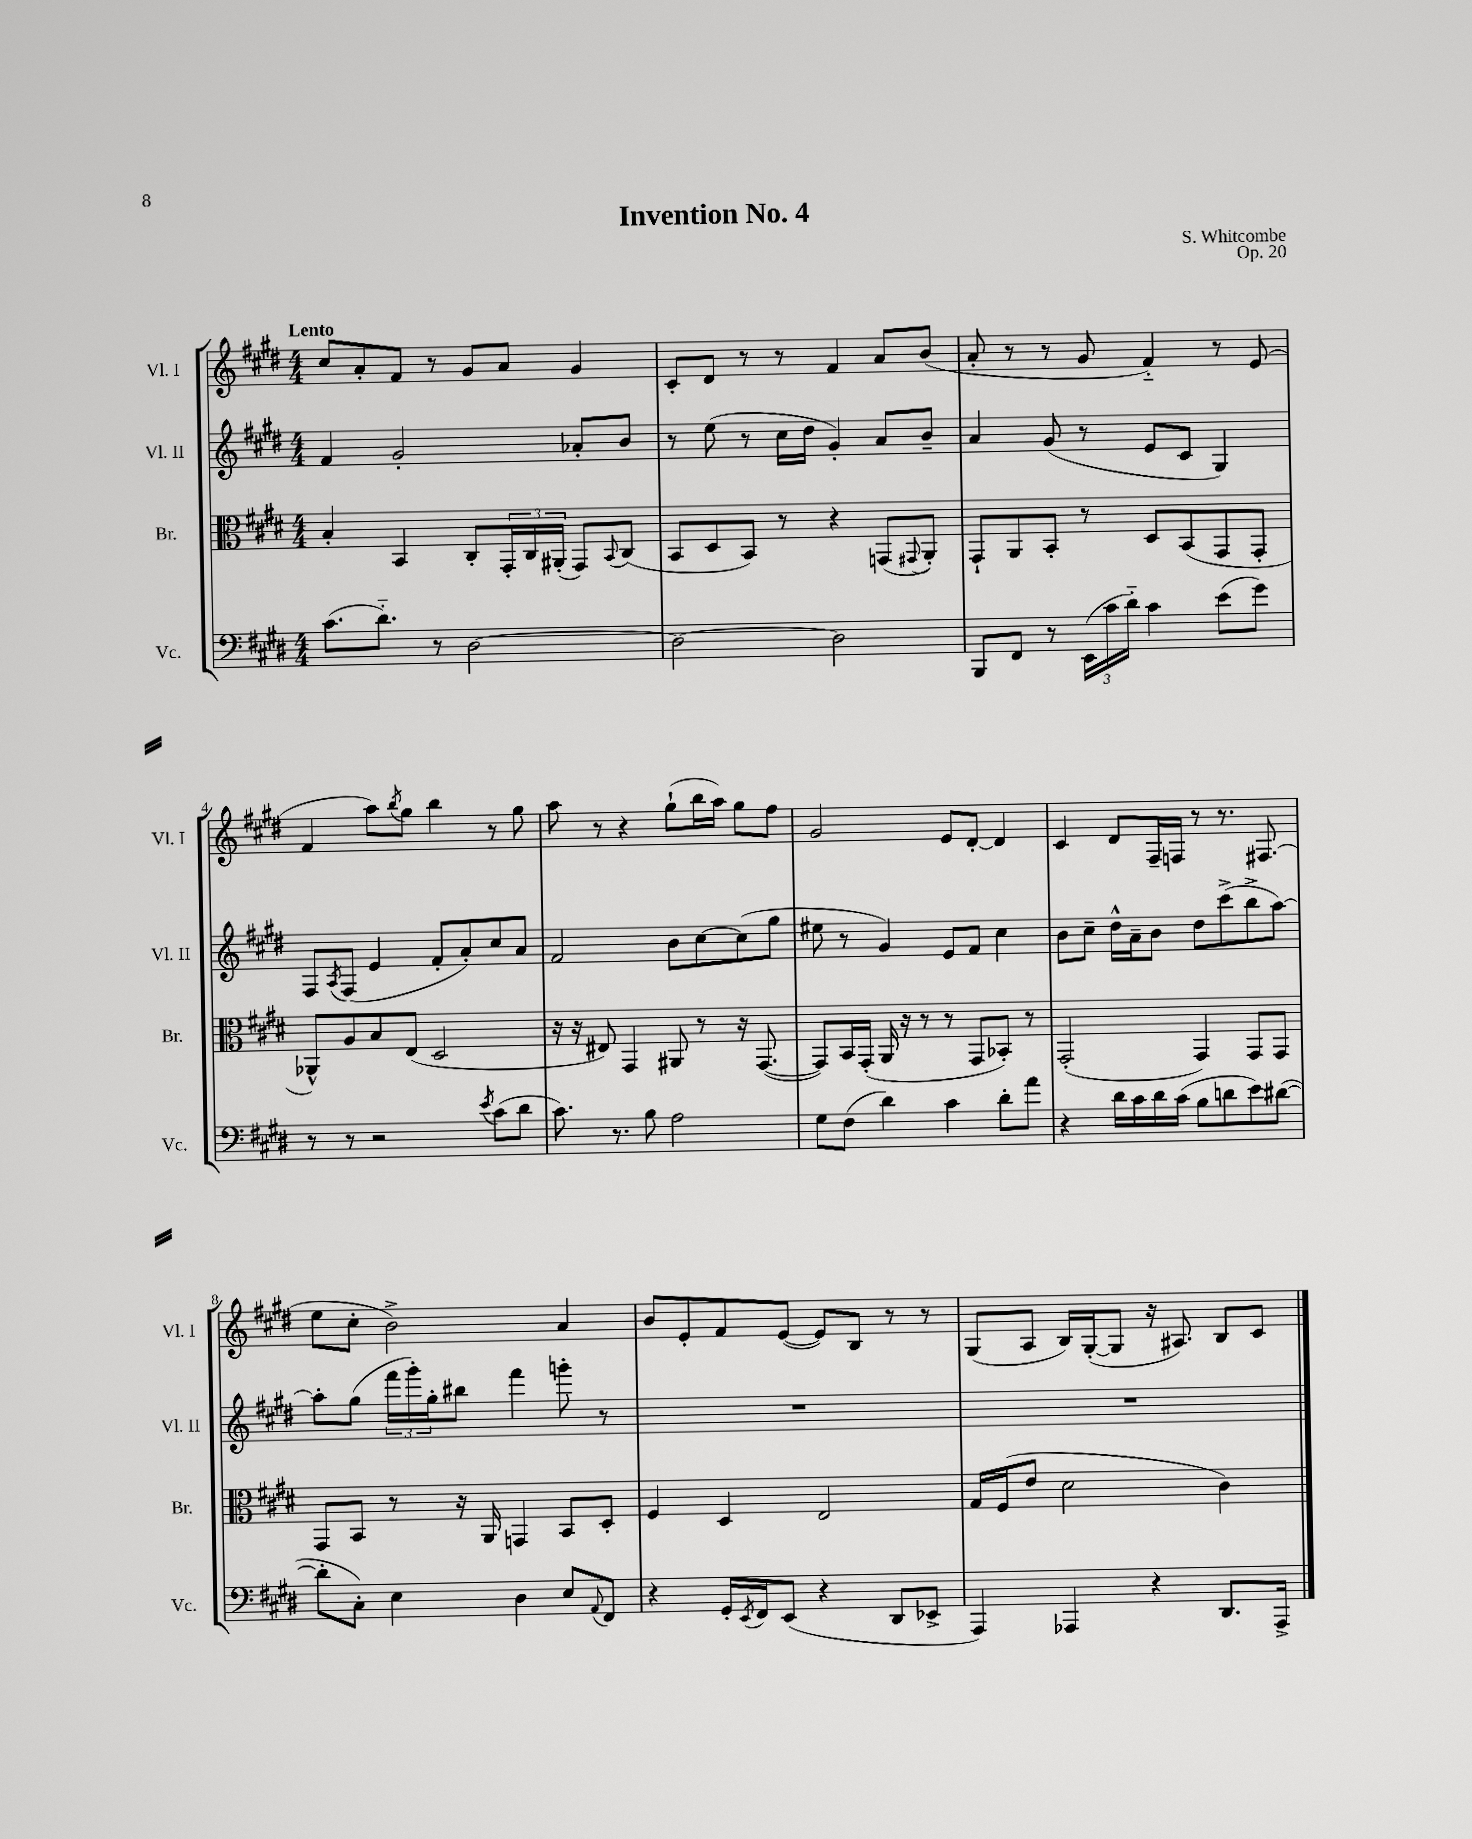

**kern	**kern	**kern	**kern
*part4	*part3	*part2	*part1
*staff4	*staff3	*staff2	*staff1
*I"Vc.	*I"Br.	*I"Vl. II	*I"Vl. I
*I'Vc.	*I'Br.	*I'Vl. II	*I'Vl. I
*clefF4	*clefC3	*clefG2	*clefG2
*k[f#c#g#d#]	*k[f#c#g#d#]	*k[f#c#g#d#]	*k[f#c#g#d#]
*M4/4	*M4/4	*M4/4	*M4/4
=1	=1	=1	=1
!	!	!	!LO:TX:a:B:t=Lento
(8.c#\L	4B'/	4f#/	8cc#/L
.	.	.	8a'/
8.d#\J)	.	.	.
.	4BB/	2g#'/	8f#/J
8r	.	.	8r
[2D#\	8C#'/L	.	8g#/L
.	24GG#'/L	.	8a/J
.	24C#/	.	.
.	(24AA#X'/JJ	.	.
.	8GG#/L)	8a-X'/L	4g#/
.	8qqBB/	.	.
.	(8C#/J	8b/J	.
=2	=2	=2	=2
2D#\_	8BB/L	8r	8c#'/L
.	8D#/	(8ee\	8d#/J
.	8BB/J)	8r	8r
.	8r	16cc#\LL	8r
.	.	16dd#\JJ	.
2D#\]	4r	4g#'/)	4f#/
.	(8GGn/L	8a/L	8a/L
.	8qqGG#X/	.	.
.	8AA'/J)	8b~/J	(8b/J
=3	=3	=3	=3
8BBB/L	8GG#`/L	4a/	8a'/
8FF#/J	8AA/	.	8r
8r	8BB'/J	(8g#/	8r
(24EE\LL	8r	8r	8g#/
24c#\	.	.	.
24d#\JJ)	.	.	.
4c#\	8D#/L	8e/L	4f#/)
.	(8BB/	8c#/J	.
(8e\L	8GG#/	4G#/)	8r
8g#\J)	8GG#'/J	.	(8e/
!!LO:LB:g=z
=4	=4	=4	=4
8r	8AA-X^^/L)	8F#/L	4f#/
.	.	8qA/	.
8r	8A/	(8F#/J	.
2r	8B/	4e/	8aa\L)
.	.	.	8qbb/
.	(8E/J	.	8gg#\J
.	2D#/	8f#'/L	4bb\
.	.	8a'/)	.
8qe/	.	.	.
(8c#\L	.	8cc#/	8r
8d#\J	.	8a/J	8gg#\
=5	=5	=5	=5
8.c#\)	16r	2f#/	8aa\
.	16r	.	.
.	8E#X/)	.	8r
8.r	.	.	.
.	4GG#/	.	4r
8B\	.	.	.
2A\	8AA#X/	8b\L	(8gg#`\L
.	8r	[8cc#\	16bb\L
.	.	.	16aa\JJ)
.	16r	(8cc#\]	8gg#\L
.	([8.GG#/	.	.
.	.	8gg#\J	8ff#\J
=6	=6	=6	=6
8G#\L	8GG#/L])	8ee#X\	2g#/
(8F#\J	16BB/L	8r	.
.	(16GG#'/JJ	.	.
4d#\)	16AA/	4g#/)	.
.	16r	.	.
.	8r	.	.
4c#\	8r	8e/L	8e/L
.	8GG#/L	8f#/J	[8d#'/J
8d#'\L	8BB-X'/J)	4cc#\	4d#/]
8a\J	8r	.	.
=7	=7	=7	=7
4r	(2GG#'/	8b\L	4c#/
.	.	8cc#~\J	.
16d#\LL	.	16dd#^^\LL	8d#/L
16c#\	.	16a~\J	.
16d#\	.	8b\J	16F#~/L
(16c#\JJ	.	.	16Fn/JJ
8B\L	4GG#/)	8dd#\L	8r
8dn\	.	(8ccc#^\	8.r
8e\)	8GG#/L	8bb^\	.
.	.	.	(8.F#X/
([8d#X\J	8GG#/J	[8aa\J)	.
!!LO:LB:g=z
=8	=8	=8	=8
8d#'\L]	8GG#/L	8aa'\L]	8ee\L
8C#'\J)	8BB/J	(8gg#\J	8cc#'\J
4E\	8r	24fff#\LL	2b^\)
.	.	24ggg#'\)	.
.	.	24gg#'\J	.
.	16r	8bb#X\J	.
.	16AA/	.	.
4D#\	4GGn/	4fff#\	.
8E/L	8BB/L	8gggn'\	4a/
8qqAA/	.	.	.
8FF#/J	8D#'/J	8r	.
=9	=9	=9	=9
4r	4F#/	1r	8b/L
.	.	.	8e'/
16GG#'/LL	4D#/	.	8f#/
8qEE/	.	.	.
16FF#/J	.	.	.
(8EE/J	.	.	([8e/J
4r	2E/	.	8e/L])
.	.	.	8B/J
8DD#/L	.	.	8r
8EE-X^/J	.	.	8r
=10	=10	=10	=10
4AAA/)	16G#/LL	1r	(8G#/L
.	(16F#/J	.	.
.	8e/J	.	8A/J
4AAA-X/	2d#\	.	16B/LL)
.	.	.	([16G#'/J
.	.	.	8G#/J]
4r	.	.	16r
.	.	.	8.A#X/)
8.DD#/L	4c#\)	.	8B/L
.	.	.	8c#/J
16AAA-^/Jk	.	.	.
==	==	==	==
*-	*-	*-	*-
